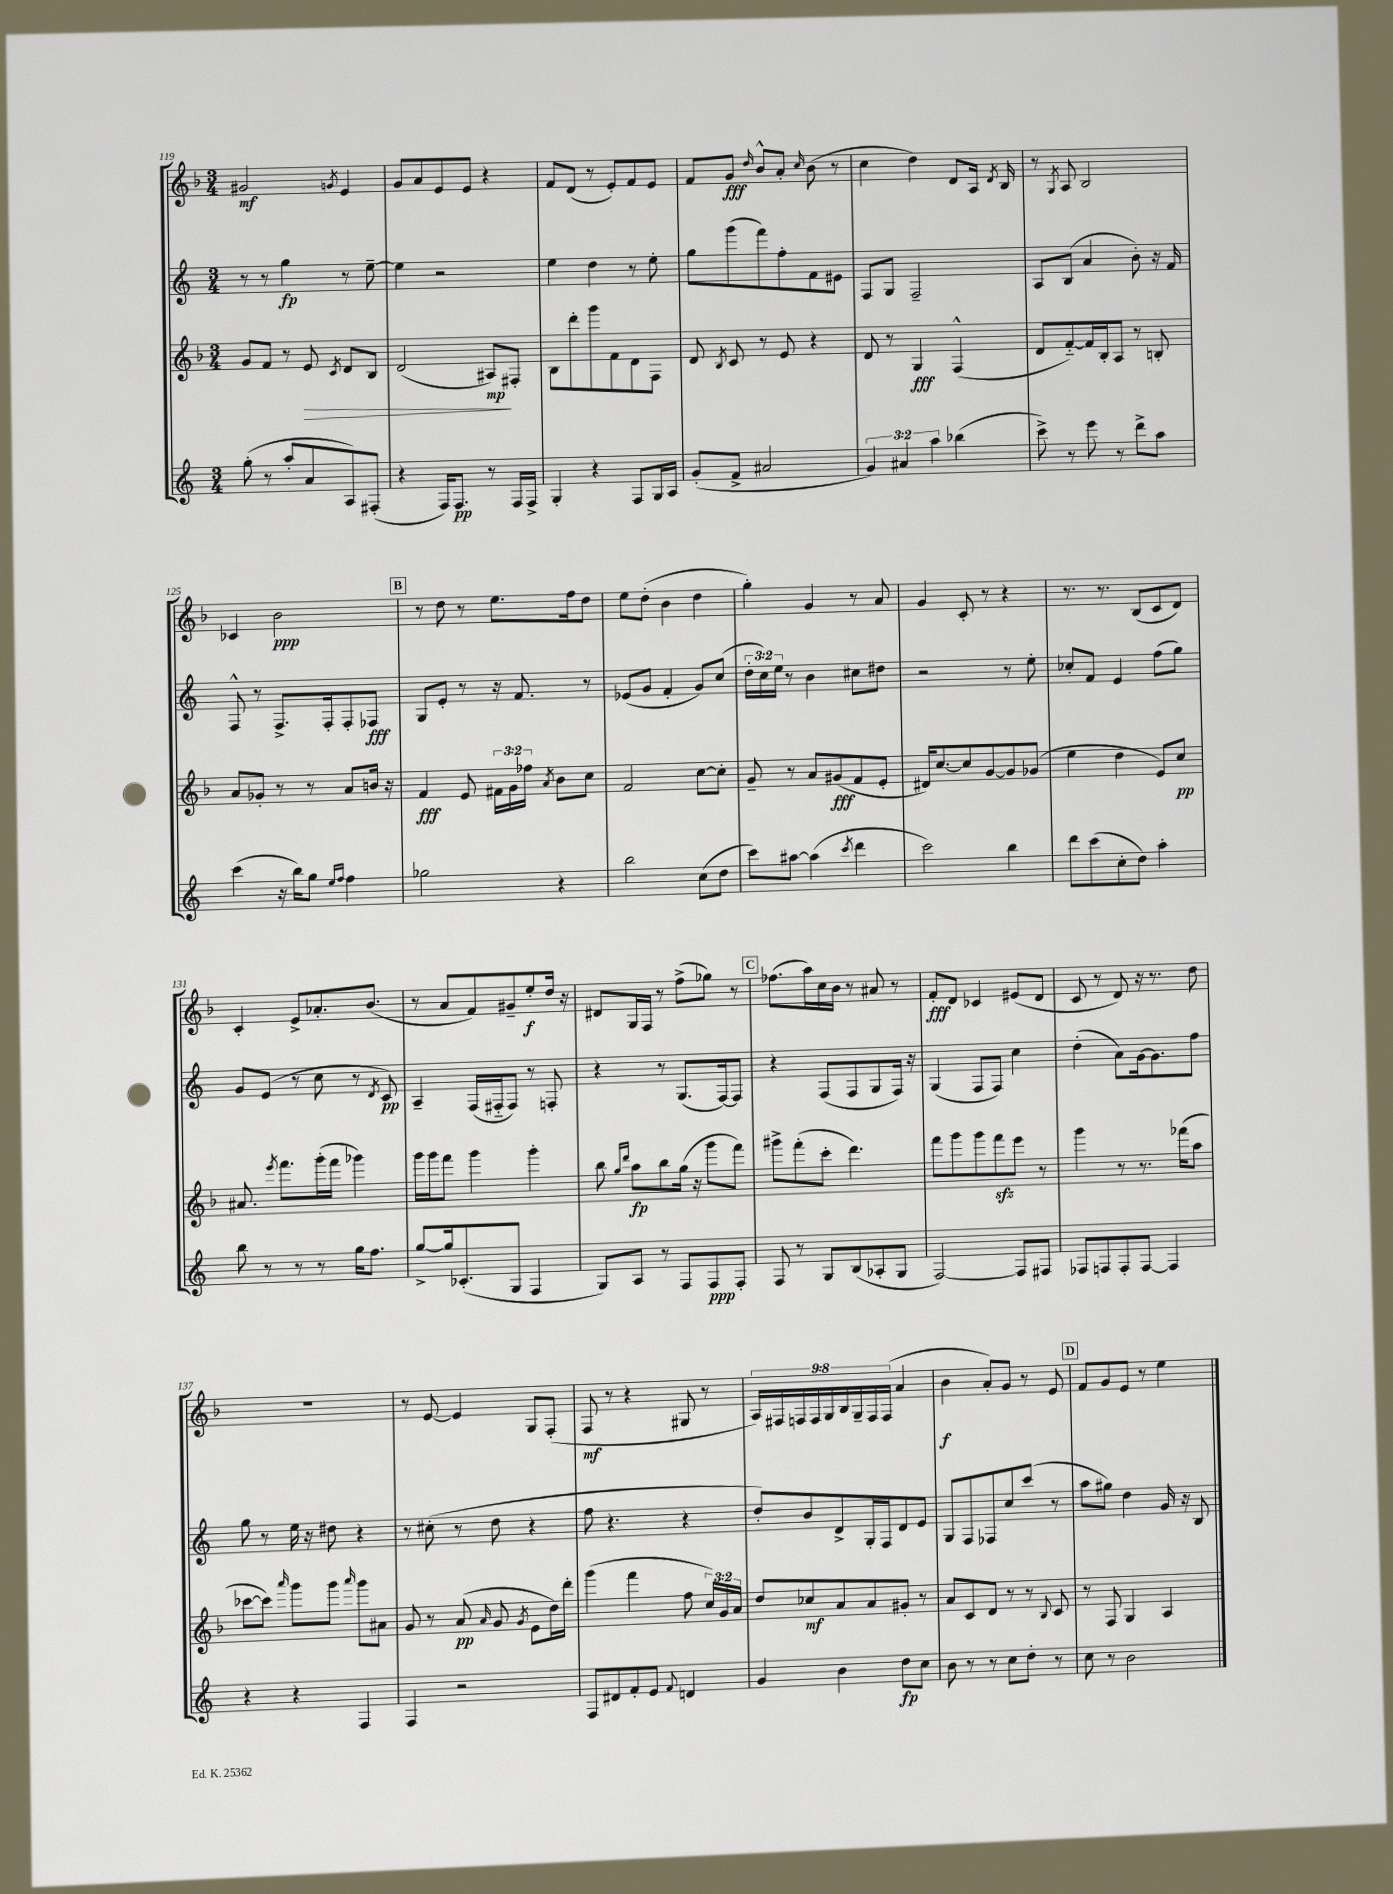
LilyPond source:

<<
\new StaffGroup <<
\new Staff = "s0" {
    \clef treble \key f \major \numericTimeSignature \time 3/4 \override Staff.TupletNumber.text = #tuplet-number::calc-fraction-text
    \autoBeamOff gis'2\mf \acciaccatura { g'8 } e'4 |
    g'8[ a'8 e'8 e'8] r4 |
    f'8[ d'8]( r8 e'8[-.) f'8 e'8] |
    f'8[ g'8]\fff \grace { d''16 } bes'8[-^ a'8]-. \grace { c''16 } bes'8( r8 |
    c''4 d''4) d'8[ a16] \acciaccatura { d'8 } bes16 |
    r8 \acciaccatura { g8 } a8 bes2 |
    ces'4 bes'2\ppp |
    \mark \markup { \box "B" } r8 d''8 r8 e''8.[ f''16 d''8] |
    e''8[ d''8]-.( bes'4 d''4 |
    g''4-.) g'4 r8 a'8 |
    g'4 c'8-. r8 r4 |
    r8. r8. bes8[( c'8 d'8]) |
    c'4-. e'8[-> aes'8.-. bes'8.]( |
    r8 a'8[ f'8) gis'8-- e''8-.\f d''16] r16 |
    dis'8[ g16 f16] r8 f''8[->( ges''8]) r8 |
    \mark \markup { \box "C" } fes''8.[( a''16) c''16 bes'16] r8 ais'8 r8 |
    f'8[-.\fff d'8] ces'4 eis'8[( d'8] |
    c'8 r8 d'8) r16 r8. d''8 |
    R2. |
    r8 e'8~ e'4 g8[ f8]-.( |
    f8\mf r8 r4 gis8 r8 |
    \tuplet 9/8 { a16[) fis16 f16 f16 g16 bes16 g16-- f16 f16]( } a'4 |
    bes'4\f a'8[-.) g'8] r8 e'8 |
    \mark \markup { \box "D" } f'8[ g'8 e'8] r8 e''4 \bar "|." |
}
\new Staff = "s1" {
    \clef treble \key c \major \numericTimeSignature \time 3/4 \override Staff.TupletNumber.text = #tuplet-number::calc-fraction-text
    \autoBeamOff r8 r8 g''4\fp r8 e''8~-- |
    e''4 r2 |
    e''4 d''4 r8 e''8-. |
    g''8[ g'''8( f'''8) f''8-. f'8 eis'8] |
    f8[ g8] f2-- |
    a8[ b8]( a'4 b'8-.) r16 f'16 |
    f8-^ r8 f8.[-> f16-. f8-. fes8]\fff |
    \mark \markup { \box "B" } g8[ e'8]-. r8 r16 f'8. r8 |
    ees'8[( g'8] f'4-. g'8[) c''8]( |
    \tuplet 3/2 { d''16[-. c''16) e''16] } r8 b'4 cis''8[ dis''8] |
    r2 r8 e''8-. |
    ces''8[-. f'8] e'4 f''8[( g''8]) |
    g'8[ e'8]( r8 c''8 r8 \acciaccatura { d'8 } c'8\pp) |
    a4-- f16[( fis16-_ fis8]) r8 f8-. |
    r4 r8 g8.[( f16~) f8] |
    \mark \markup { \box "C" } r4 f8[( f8 g8 f16]) r16 |
    g4( f8[ f8]) c''4 |
    d''4-.( a'8[) g'16~ g'8. f''8] |
    g''8 r8 e''16 r16 dis''8 r4 |
    r8 cis''8-.( r8 d''8 r4 |
    f''8 r4. r4 |
    d''8[-.) b'8 d'8-> g16-. f16 d'8 e'8] |
    g8[ f8 fes8 c''8 c'''8]( r8 |
    \mark \markup { \box "D" } a''8[ gis''8]) d''4 g'16 r16 b8 \bar "|." |
}
\new Staff = "s2" {
    \clef treble \key f \major \numericTimeSignature \time 3/4 \override Staff.TupletNumber.text = #tuplet-number::calc-fraction-text
    \autoBeamOff g'8[ f'8] r8 e'8\> \acciaccatura { c'8 } d'8[ bes8] |
    d'2( ais8[\mp\!) fis8]-. |
    bes8[ d'''8-. g'''8 f'8 d'8 f8] |
    d'8 \acciaccatura { bes8 } c'8 r8 e'8 r4 |
    d'8 r8 g4\fff f4-^( |
    d'8[ f'8~-_) f'16 bes16-. a8] r8 b8-. |
    a'8[ ges'8]-. r8 r8 a'8[ b'16] r16 |
    \mark \markup { \box "B" } f'4\fff e'8 \tuplet 3/2 { fis'16[ g'16 fes''16] } \acciaccatura { a'8 } bes'8[ c''8] |
    f'2 c''8[~ c''8]-. |
    g'8-- r8 a'8[ gis'8\fff( f'8 e'8]-. |
    dis'16[) c''8.~ c''8 g'8~ g'8 ges'8]( |
    e''4 d''4 e'8[) c''8]\pp |
    ais'8. \acciaccatura { e'''8 } f'''8.[ g'''16-.( f'''16] ges'''4) |
    g'''16[ g'''16 f'''8] g'''4 g'''4-. |
    bes''8 \grace { g''16[ d'''16] } a''8[\fp bes''8 g''16]( r16 g'''8[ f'''8]) |
    \mark \markup { \box "C" } gis'''8[-> f'''8-.( c'''8]-. d'''4.) |
    f'''8[ g'''8 g'''8 f'''8\sfz e'''8] r8 |
    g'''4 r8 r8. fes'''16[( a''8] |
    ces'''8[~ ces'''8]) \grace { a'''16 } g'''8[ g'''8] \grace { a'''16 } g'''8[ ais'8] |
    g'8 r8 a'8\pp( \grace { a'16 } g'8 \acciaccatura { g'8 } e'8[ d''16) d'''16]-. |
    g'''4( f'''4 f''8 \tuplet 3/2 { c''16[) g'16 a'16] } |
    d''8[ ces''8\mf a'8 a'8 gis'8]-. r8 |
    a'8[ c'8 d'8] r8 r8 \appoggiatura { bes8 } c'8 |
    \mark \markup { \box "D" } r8 f8 g4 a4 \bar "|." |
}
\new Staff = "s3" {
    \clef treble \key c \major \numericTimeSignature \time 3/4 \override Staff.TupletNumber.text = #tuplet-number::calc-fraction-text
    \autoBeamOff g''8-.( r8 a''8[-. a'8 a8) fis8]-.( |
    r4 f16[) f8.]\pp r8 f16[ f16]-> |
    g4-. r4 f8[ g16 a16] |
    g'8[-.( f'8]-> ais'2 |
    \tuplet 3/2 { g'4) ais'4 a''4 } bes''4( |
    c'''8->) r8 e'''8 r8 d'''8[-> a''8] |
    c'''4( r16 b''16[) g''8] \grace { e''16[ f''16] } f''4 |
    \mark \markup { \box "B" } ges''2 r4 |
    b''2 c''8[( d''8] |
    c'''8[) ais''8]~ ais''4( \acciaccatura { c'''8 } d'''4 |
    c'''2) b''4 |
    d'''8[ c'''8( c''8-. d''8]) a''4-. |
    b''8 r8 r8 r8 g''16[ f''8.] |
    g''8[~-> g''16 ces'8.-.( g8] f4 |
    g8[) a8] r8 f8[ f8\ppp f8]-. |
    \mark \markup { \box "C" } f8 r8 g8[ b8( aes8-. g8] |
    f2~) f8[ fis8] |
    fes8[ f8 f8-. f8]~ f4 |
    r4 r4 f4 |
    f4 r2 |
    f8[ dis'8 f'8-. e'8] \appoggiatura { f'8 } d'4 |
    g'4 b'4 d''8[\fp c''8] |
    b'8 r8 r8 c''8[ d''8]-. r8 |
    \mark \markup { \box "D" } c''8 r8 b'2 \bar "|." |
}
>>
>>
\layout { \context { \Score currentBarNumber = #119 } }
